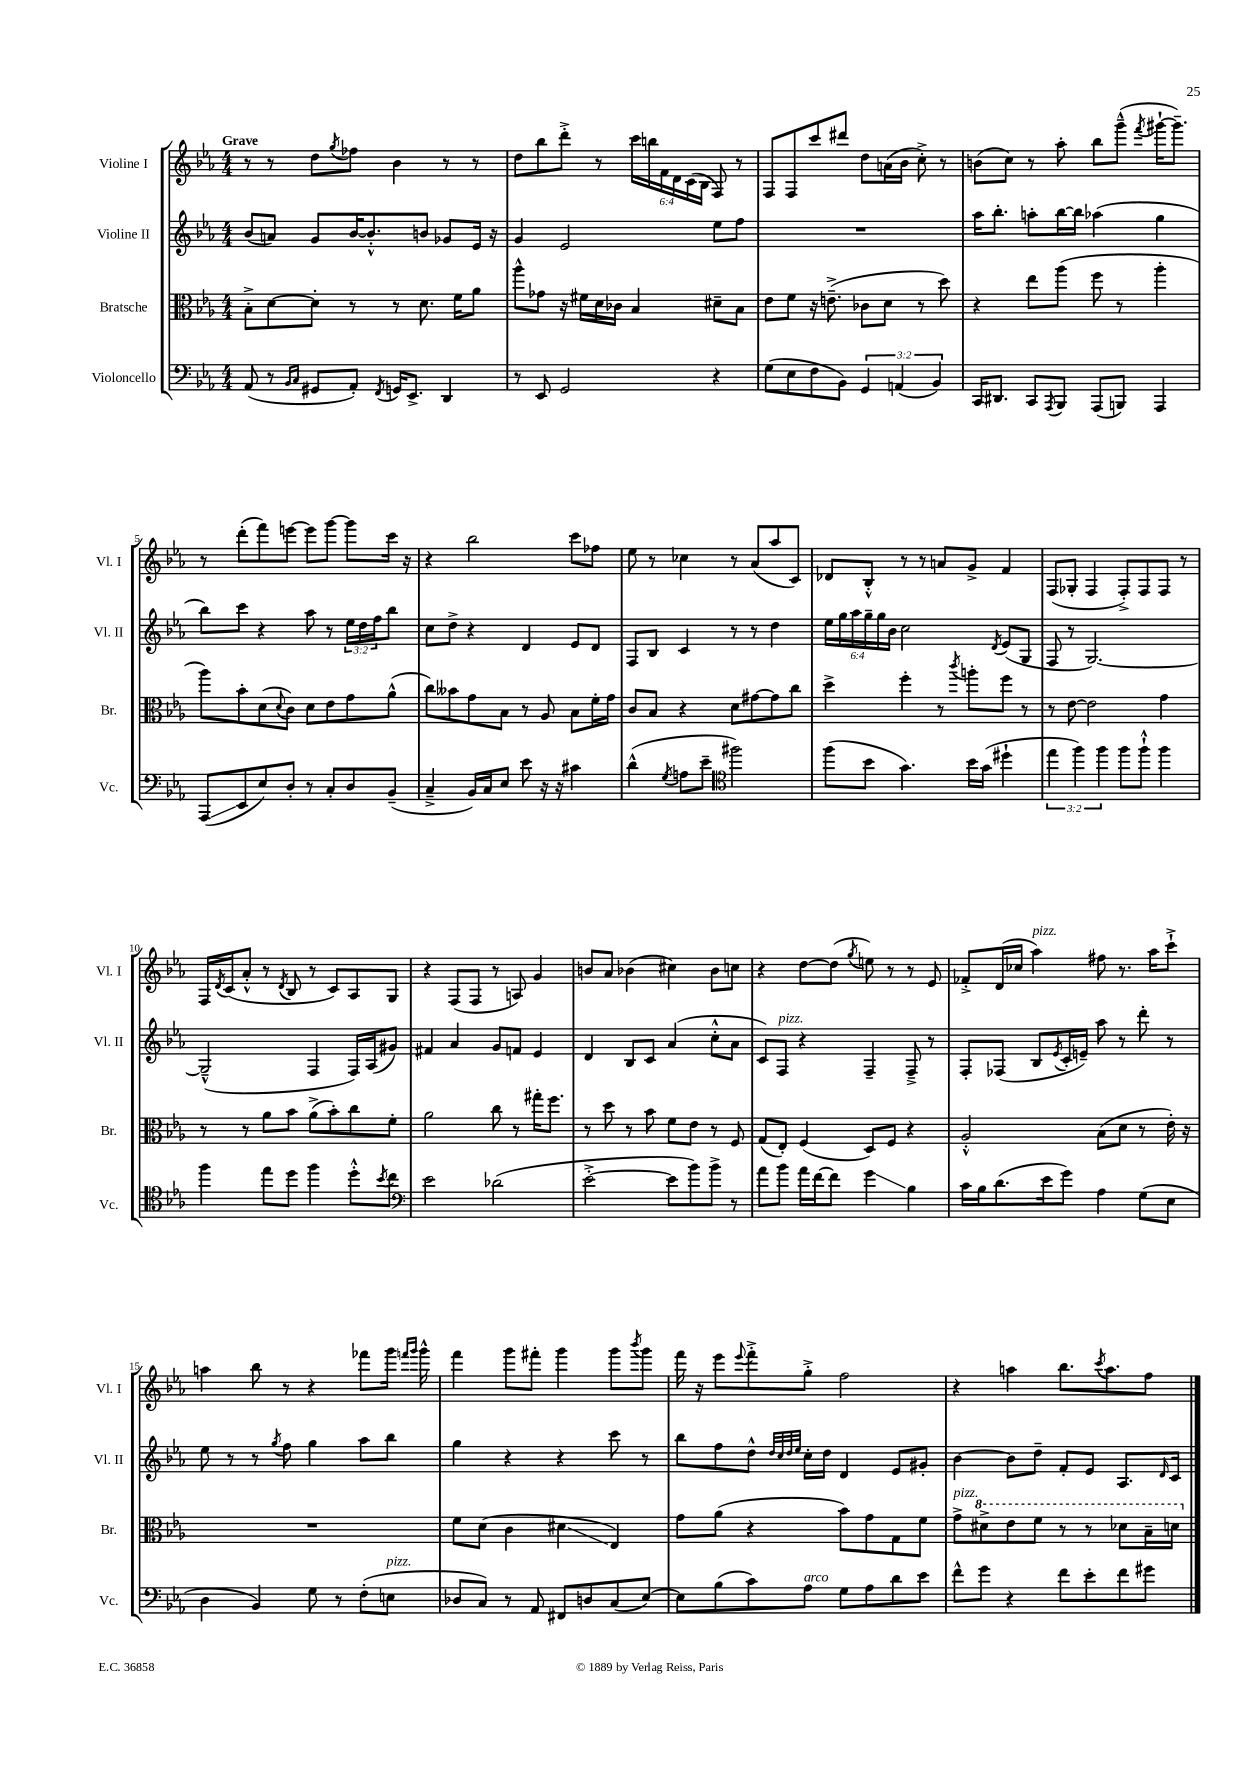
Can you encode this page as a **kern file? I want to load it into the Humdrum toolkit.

**kern	**kern	**kern	**kern
*staff4	*staff3	*staff2	*staff1
*clefF4	*clefC3	*clefG2	*clefG2
*k[b-e-a-]	*k[b-e-a-]	*k[b-e-a-]	*k[b-e-a-]
*M4/4	*M4/4	*M4/4	*M4/4
(8AA-	8B-'^	(8b-	8r
8r	[8d	8a)	8r
16qqBB-	.	.	.
16qqC	.	.	.
8GG#	8d']	8g	8dd
.	.	.	8qgg
8AA-')	8r	[16b-	8ff-
.	.	8.b-'^^]	.
8qFF	.	.	.
16GG	8r	.	4b-
8.EE-^	.	.	.
.	8.d	8b	.
4DD	.	8g-	8r
.	16f	.	.
.	8a-	16e-	8r
.	.	16r	.
=	=	=	=
8r	8aa-^^	4g	8dd
8EE-	8g-	.	8bb-
2GG	16r	2e-	8ddd'^
.	16f#	.	.
.	16d	.	8r
.	16c-	.	.
.	4B-	.	24ccc
.	.	.	24bb
.	.	.	24f
.	.	.	24d
.	.	.	(24c
.	.	.	24B-
4r	8d#~	8ee-	8F)
.	8B-	8ff	8r
=	=	=	=
(8G	8e-	1r	8F
8E-	8f	.	8F
8F	16r	.	8ccc
.	(8.e~^	.	.
8BB-)	.	.	8ddd#
6GG	8c-	.	8dd
.	8d	.	(16a
(6AA	.	.	.
.	.	.	16b-
.	8r	.	8cc'^)
6BB-)	.	.	.
.	8dd)	.	8r
=	=	=	=
16CC	4r	16aa-	(8b
8.DD#	.	8.bb-'	.
.	.	.	8cc)
8CC	8ee-	8aa'	8r
8qAAA-	.	.	.
8BBB-	(8aa-	[16bb-	8aa-'
.	.	16bb-]	.
(8AAA-	8ff	(4aa-	8bb-
8BBB)	8r	.	(8ggg~^^
.	.	.	8qfff
4AAA-	4aa-'	4gg	[16ggg#`
.	.	.	8.ggg#~])
=	=	=	=
(8AAA-	8aa-)	8bb-)	8r
8EE-	8b-'	8ccc	(8ddd'
8E-)	(8d	4r	8fff)
.	8qqd	.	.
8D'	8c)	.	[8eee
8r	8d	8aa-	8eee]
8C'	8e-	8r	[8ggg
8D	8g	24ee-	8ggg]
.	.	24dd	.
.	.	24ff	.
(8BB-~	(8a-^^	8bb-	16ccc
.	.	.	16r
=	=	=	=
4C~^	8cc)	8cc	4r
.	8b--	8dd^	.
16BB-)	8g	4r	2bb-
16C	.	.	.
8E-	8B-	.	.
8e-	8r	4d	.
16r	8A-	.	.
16r	.	.	.
4c#	8B-	8e-	8ccc
.	16f'	8d	8ff-
.	16g	.	.
=	=	=	=
(4d^^	8c	8F	8ee-
.	8B-	8B-	8r
8qG	.	.	.
8A	4r	4c	4cc-
8e-~	.	.	.
*clefC4	*	*	*
2ff#)	8d	8r	8r
.	[8g#	8r	(8a-
.	8g#]	4dd	8aa-
.	8cc	.	8c)
=	=	=	=
(8ff	4dd^	24ee-	8d-
.	.	24gg	.
.	.	24aa-	.
8b-	.	24gg~	8B-'^^
.	.	24gg	.
.	.	24b-	.
4.g)	4ff'	2cc	8r
.	.	.	8r
.	8r	.	8a
.	8qccc	.	.
16b-	8aa'	.	8g^
(16g	.	.	.
.	.	8qd	.
4dd#`	8ff	(8e-	4f
.	8r	8G	.
=	=	=	=
6ee-	8r	8F	(8F
.	[8e-	8r	8G-'
6ff)	.	.	.
.	2e-]	[2.G)	4F
6ff	.	.	.
8ff	.	.	8F'^)
8ff`^^	.	.	8F
4ff	4g	.	8F
.	.	.	8r
=	=	=	=
4ff	8r	(2G~^^]	16F
.	.	.	8qd
.	.	.	(16c
.	8r	.	8a-'^^
8ee-	8a-	.	8r
.	.	.	8qd
8dd	8b-	.	8B-
4ff	(8a-^	4F	8r
.	8b-')	.	8c)
8dd'^^	8cc	16F)	8A-
.	.	(16A-	.
8qb-	.	.	.
8cc	8f'	8g#)	8G
=	=	=	=
*clefF4	*	*	*
2e-	2a-	4f#	4r
.	.	4a-	(8F
.	.	.	8F
(2d-	8cc	8g	8r
.	8r	8f	8A)
.	16gg#'	4e-	4g
.	8.ff	.	.
=	=	=	=
[2e-'^	8r	4d	8b
.	8dd	.	8a-
.	8r	8B-	(4b-
.	8b-	8c	.
8e-]	8f	(4a-	4cc#)
8b-)	8e-	.	.
8b-^	8r	8cc'^^	8b-
8r	8F	8a-	8cc
=	=	=	=
8a-	(8G	8c)	4r
8b-	8E-')	8F	.
16a-	(4F	4r	[8dd
[16f	.	.	.
8f]	.	.	(8dd]
.	.	.	8qgg
4g	8D)	4F~	8ee)
.	8F	.	8r
4B-	4r	8F~^	8r
.	.	8r	8e-
=	=	=	=
16c	2A-'^^	8F'	8f-'^
16B-	.	.	.
(8.d	.	(8F-	(16d
.	.	.	16cc-
.	.	8B-	4aa-)
16e-	.	.	.
.	.	8qe-	.
8g)	.	16c'	.
.	.	16e~)	.
4A-	(8B-	8aa-	8ff#
.	8d	8r	8.r
(8G	8r	8ddd'	.
.	.	.	16aa-
8E-	16e-')	8r	8ccc`^
.	16r	.	.
=	=	=	=
4D	1r	8ee-	4aa
.	.	8r	.
4BB-)	.	8r	8bb-
.	.	8qgg	.
.	.	8ff	8r
8G	.	4gg	4r
8r	.	.	.
(8F'	.	8aa-	8fff-
8E	.	8bb-	16ggg
.	.	.	16qqfff
.	.	.	16qqggg
.	.	.	16ggg^^
=	=	=	=
8D-	8f	4gg	4fff
8C)	(8d	.	.
8r	4c	4r	8ggg
8AA-	.	.	8fff#'
8FF#	4d#	4r	4ggg
8D	.	.	.
(8C	4E-)	8ccc	8ggg
.	.	.	8qbbb-
[8E-)	.	8r	8ggg
=	=	=	=
8E-]	8g	8bb-	16fff
.	.	.	16r
(8B-	(8a-	8ff	8eee-
.	.	.	8qqeee-
8c)	4r	8dd^^	8fff'^
.	.	32qqdd	.
.	.	32qqcc	.
.	.	32qqdd	.
.	.	32qqee-	.
8A-	.	16cc'	8gg'^
.	.	16dd	.
8G	8b-)	4d	2ff
8A-	8g	.	.
8d	8G	8e-	.
8e-	8f	8g#'	.
=	=	=	=
8f^^	8g^	[4b-	4r
8g	8dd#^	.	.
4r	8ee-	8b-]	4aa
.	8ff	8dd~	.
8f	8r	8f'	8.bb-
8e-'	8r	8e-	.
.	.	.	8qccc
.	.	.	8.aa
8f	8dd-	8.A-	.
8g#	16b-~	.	8ff
.	.	16qqd	.
.	16dd	16c	.
==	==	==	==
*-	*-	*-	*-
